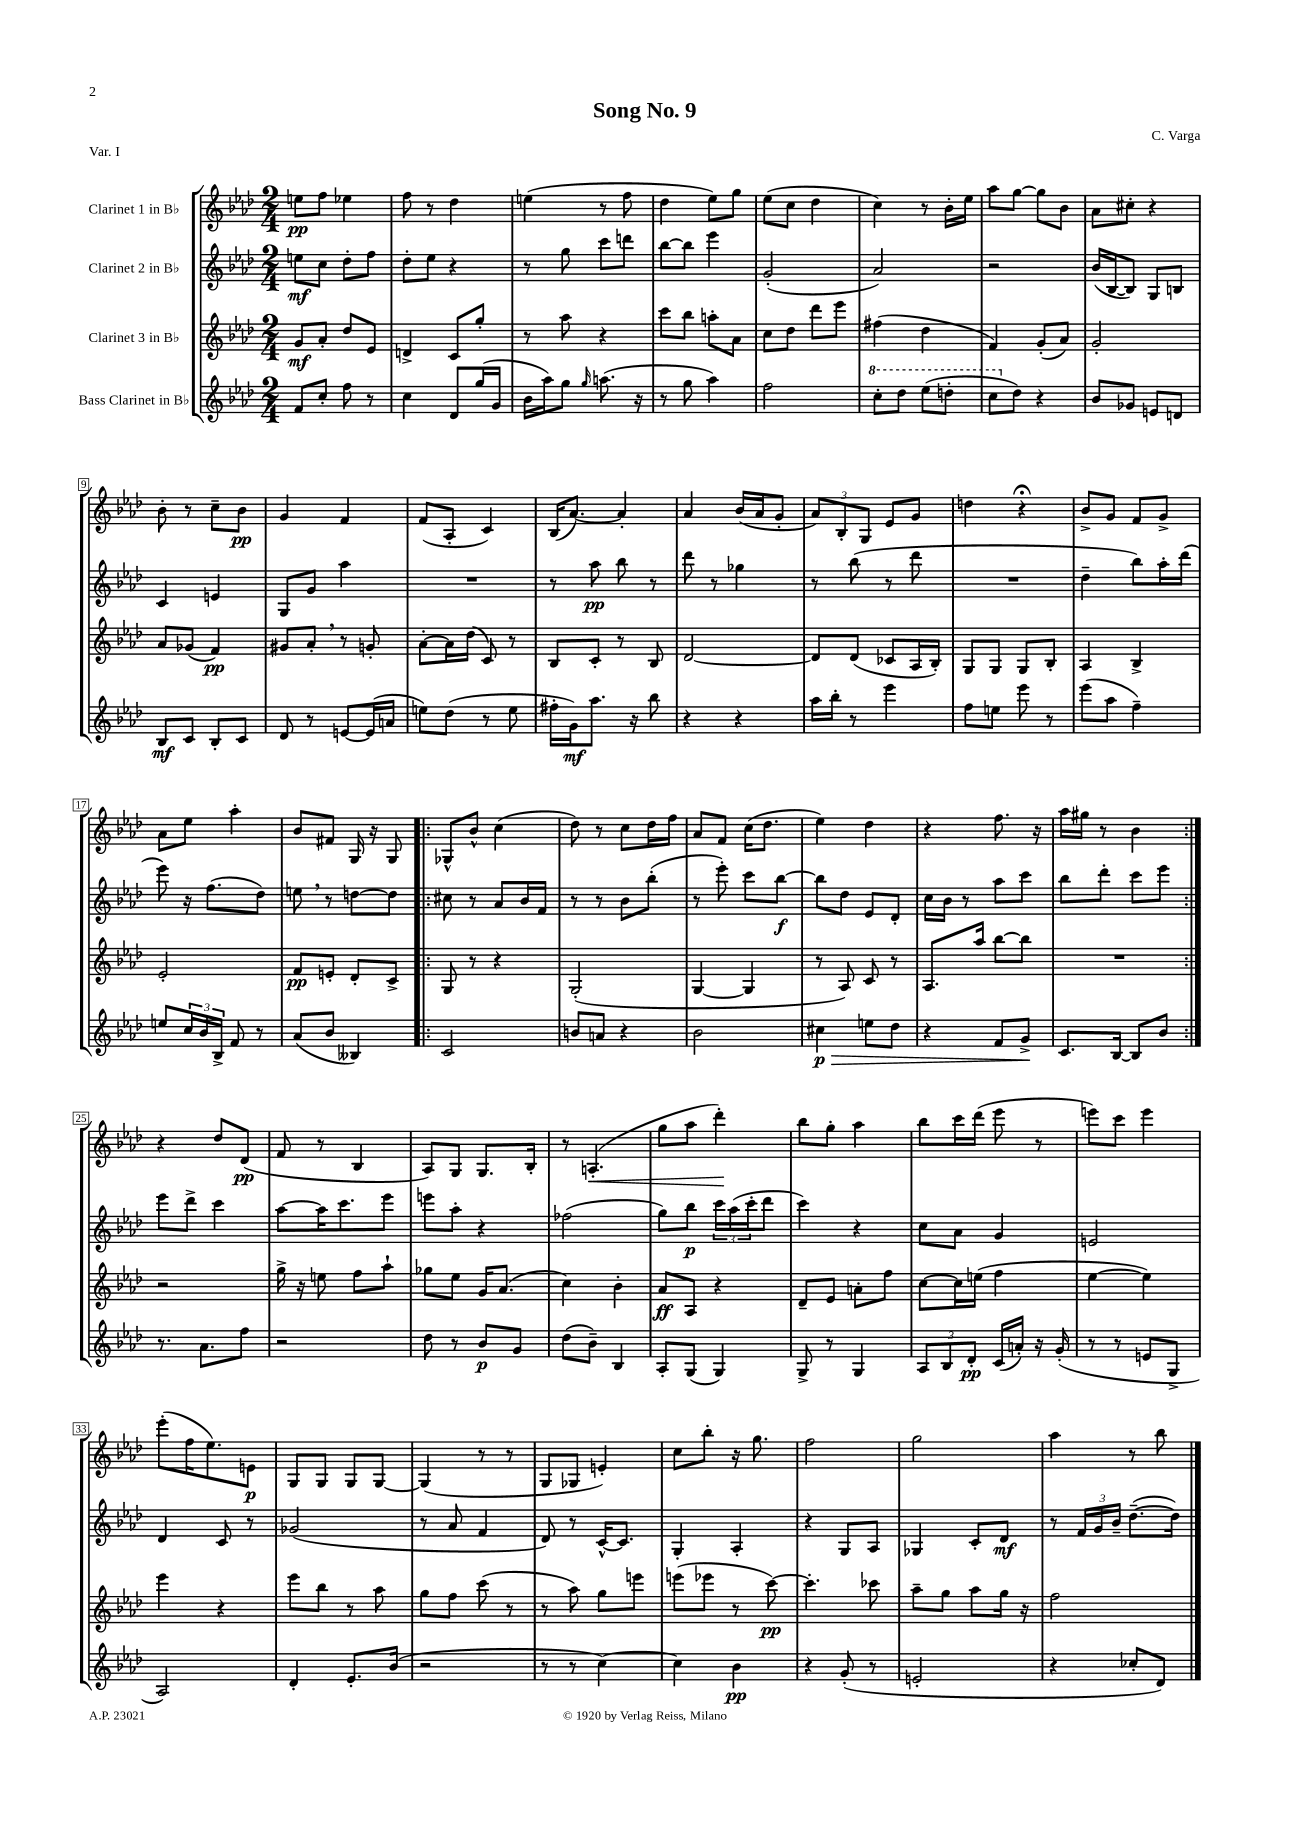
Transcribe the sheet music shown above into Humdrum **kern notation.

**kern	**dynam	**kern	**dynam	**kern	**dynam	**kern	**dynam
*part4	*part4	*part3	*part3	*part2	*part2	*part1	*part1
*staff4	*staff4	*staff3	*staff3	*staff2	*staff2	*staff1	*staff1
*I"Bass Clarinet in B♭	*	*I"Clarinet 3 in B♭	*	*I"Clarinet 2 in B♭	*	*I"Clarinet 1 in B♭	*
*clefG2	*	*clefG2	*	*clefG2	*	*clefG2	*
*k[b-e-a-d-]	*	*k[b-e-a-d-]	*	*k[b-e-a-d-]	*	*k[b-e-a-d-]	*
*M2/4	*	*M2/4	*	*M2/4	*	*M2/4	*
=1	=1	=1	=1	=1	=1	=1	=1
8f/L	.	8g/L	mf	8een\L	mf	8een\L	pp
8cc'/J	.	8a-'/J	.	8cc\J	.	8ff\J	.
8ff\	.	8dd-/L	.	8dd-'\L	.	4ee-X\	.
8r	.	8e-/J	.	8ff\J	.	.	.
=2	=2	=2	=2	=2	=2	=2	=2
4cc\	.	4dn^/	.	8dd-'\L	.	8ff\	.
.	.	.	.	8ee-\J	.	8r	.
8d-/L	.	8c/L	.	4r	.	4dd-\	.
(16gg/L	.	8gg'/J	.	.	.	.	.
16g/JJ	.	.	.	.	.	.	.
=3	=3	=3	=3	=3	=3	=3	=3
16b-\LL	.	8r	.	8r	.	(4een\	.
16aa-\J)	.	.	.	.	.	.	.
8gg\J	.	8aa-\	.	8gg\	.	.	.
16qqgg/	.	.	.	.	.	.	.
(8.aan\	.	4r	.	8ccc\L	.	8r	.
.	.	.	.	8dddn\J	.	8ff\	.
16r	.	.	.	.	.	.	.
=4	=4	=4	=4	=4	=4	=4	=4
8r	.	8ccc\L	.	[8bb-\L	.	4dd-\	.
8gg\	.	8bb-\J	.	8bb-\J]	.	.	.
4aa-\)	.	8aan'\L	.	4eee-\	.	8ee-\L)	.
.	.	8a-\J	.	.	.	8gg\J	.
=5	=5	=5	=5	=5	=5	=5	=5
2ff\	.	8cc\L	.	(2g'/	.	(8ee-\L	.
.	.	8dd-\J	.	.	.	8cc\J	.
.	.	8ddd-\L	.	.	.	4dd-\	.
.	.	8eee-\J	.	.	.	.	.
=6	=6	=6	=6	=6	=6	=6	=6
*8va	*	*	*	*	*	*	*
8ccc'\L	.	(4ff#X\	.	2a-/)	.	4cc\)	.
8ddd-\J	.	.	.	.	.	.	.
(8eee-\L	.	4dd-\	.	.	.	8r	.
8dddn'\J	.	.	.	.	.	16b-'\LL	.
.	.	.	.	.	.	16ee-\JJ	.
=7	=7	=7	=7	=7	=7	=7	=7
8ccc\L	.	4f/)	.	2r	.	8aa-\L	.
*X8va	*	*	*	*	*	*	*
8dd-\J)	.	.	.	.	.	[8gg\J	.
4r	.	(8g'/L	.	.	.	8gg\L]	.
.	.	8a-/J)	.	.	.	8b-\J	.
=8	=8	=8	=8	=8	=8	=8	=8
8b-/L	.	2g'/	.	(16b-/LL	.	8a-\L	.
.	.	.	.	[16B-/J	.	.	.
8g-X/J	.	.	.	8B-/J])	.	8cc#X'\J	.
8en/L	.	.	.	8G/L	.	4r	.
8dn/J	.	.	.	8Bn/J	.	.	.
!!LO:LB:g=z
=9	=9	=9	=9	=9	=9	=9	=9
8B-/L	mf	8a-/L	.	4c/	.	8b-'\	.
8c/J	.	(8g-X/J	.	.	.	8r	.
8B-'/L	.	4f/)	pp	4en/	.	8cc~\L	.
8c/J	.	.	.	.	.	8b-\J	pp
=10	=10	=10	=10	=10	=10	=10	=10
8d-/	.	8g#X/L	.	8G/L	.	4g/	.
8r	.	8a-',/J	.	8g/J	.	.	.
[8en/L	.	8r	.	4aa-\	.	4f/	.
(16e/L]	.	8gn'/	.	.	.	.	.
16an/JJ	.	.	.	.	.	.	.
=11	=11	=11	=11	=11	=11	=11	=11
8een\L)	.	[8a-'\L	.	2r	.	(8f/L	.
(8dd-\J	.	16a-\L]	.	.	.	8A-'/J	.
.	.	(16dd-\JJ	.	.	.	.	.
8r	.	8c/)	.	.	.	4c/)	.
8ee\	.	8r	.	.	.	.	.
=12	=12	=12	=12	=12	=12	=12	=12
16ff#X'\LL	.	8B-/L	.	8r	.	(16B-/KL	.
16g\J)	mf	.	.	.	.	[8.a-/J)	.
8.aa-\J	.	8c'/J	.	8aa-\	pp	.	.
.	.	8r	.	8bb-\	.	4a-'/]	.
16r	.	.	.	.	.	.	.
8bb-\	.	8B-/	.	8r	.	.	.
=13	=13	=13	=13	=13	=13	=13	=13
4r	.	[2d-/	.	8ddd-\	.	4a-/	.
.	.	.	.	8r	.	.	.
4r	.	.	.	4gg-X\	.	(16b-/LL	.
.	.	.	.	.	.	16a-/J	.
.	.	.	.	.	.	8g'/J	.
=14	=14	=14	=14	=14	=14	=14	=14
16aa-\LL	.	8d-/L]	.	8r	.	12a-/L)	.
16bb-'\JJ	.	.	.	.	.	.	.
.	.	.	.	.	.	12B-'/	.
8r	.	(8d-/J	.	(8bb-\	.	.	.
.	.	.	.	.	.	12G/J	.
4eee-\	.	8c-X/L	.	8r	.	8e-/L	.
.	.	16A-/L	.	8ddd-\	.	8g/J	.
.	.	16B-'/JJ)	.	.	.	.	.
=15	=15	=15	=15	=15	=15	=15	=15
8ff\L	.	8G/L	.	2r	.	4ddn\	.
8een\J	.	8G/J	.	.	.	.	.
8eee-\	.	8G/L	.	.	.	4r;<	.
8r	.	8B-'/J	.	.	.	.	.
=16	=16	=16	=16	=16	=16	=16	=16
(8eee-\L	.	4A-/	.	4dd-~\	.	8b-^/L	.
8aa-\J	.	.	.	.	.	8g/J	.
4ff~\)	.	4B-^/	.	8bb-\L)	.	8f/L	.
.	.	.	.	16aa-'\L	.	8g^/J	.
.	.	.	.	(16ddd-\JJ	.	.	.
!!LO:LB:g=z
=17	=17	=17	=17	=17	=17	=17	=17
8een/L	.	2e-'/	.	8eee-\)	.	8a-\L	.
24cc/L	.	.	.	16r	.	8ee-\J	.
24b-/	.	.	.	.	.	.	.
.	.	.	.	(8.ff\L	.	.	.
24B-^/JJ	.	.	.	.	.	.	.
8f/	.	.	.	.	.	4aa-'\	.
8r	.	.	.	8dd-\J)	.	.	.
=18	=18	=18	=18	=18	=18	=18	=18
(8a-/L	.	8f/L	pp	8een,\	.	8b-/L	.
8b-/J	.	8en'/J	.	8r	.	8f#X/J	.
4B--X/)	.	8d-'/L	.	[8ddn\L	.	16G/	.
.	.	.	.	.	.	16r	.
.	.	8c^/J	.	8dd\J]	.	8G/	.
=19!|:	=19!|:	=19!|:	=19!|:	=19!|:	=19!|:	=19!|:	=19!|:
2c/	.	8G/	.	8cc#X\	.	8G-X^^/L	.
.	.	8r	.	8r	.	8b-^^/J	.
.	.	4r	.	8a-/L	.	(4cc\	.
.	.	.	.	16b-/L	.	.	.
.	.	.	.	16f/JJ	.	.	.
=20	=20	=20	=20	=20	=20	=20	=20
8bn/L	.	(2G'/	.	8r	.	8dd-\)	.
8an/J	.	.	.	8r	.	8r	.
4r	.	.	.	8b-\L	.	8cc\L	.
.	.	.	.	(8bb-'\J	.	16dd-\L	.
.	.	.	.	.	.	16ff\JJ	.
=21	=21	=21	=21	=21	=21	=21	=21
2b-\	.	[4G/	.	8r	.	8a-/L	.
.	.	.	.	8eee-'\)	.	8f/J	.
.	.	4G/]	.	8ccc\L	.	(16cc\KL	.
.	.	.	.	.	.	8.dd-\J	.
.	.	.	.	[8bb-\J	f	.	.
=22	=22	=22	=22	=22	=22	=22	=22
!	!LO:HP:b	!	!	!	!	!	!
4cc#X\	> p	8r	.	8bb-\L]	.	4ee-\)	.
.	.	8A-/)	.	8dd-\J	.	.	.
8een\L	.	8c/	.	8e-/L	.	4dd-\	.
8dd-\J	.	8r	.	8d-'/J	.	.	.
=23	=23	=23	=23	=23	=23	=23	=23
4r	.	8.A-/L	.	16cc\LL	.	4r	.
.	.	.	.	16b-\JJ	.	.	.
.	.	.	.	8r	.	.	.
.	.	16aa-/Jk	.	.	.	.	.
8f/L	.	[8bb-\L	.	8aa-\L	.	8.ff\	.
8g^/J	.	8bb-\J]	.	8ccc\J	.	.	.
.	.	.	.	.	.	16r	.
.	]	.	.	.	.	.	.
=24	=24	=24	=24	=24	=24	=24	=24
8.c/L	.	2r	.	8bb-\L	.	16aa-\LL	.
.	.	.	.	.	.	16gg#X\JJ	.
.	.	.	.	8ddd-'\J	.	8r	.
[16B-/Jk	.	.	.	.	.	.	.
8B-/L]	.	.	.	8ccc\L	.	4b-\	.
8b-/J	.	.	.	8eee-\J	.	.	.
!!LO:LB:g=z
=25:|!	=25:|!	=25:|!	=25:|!	=25:|!	=25:|!	=25:|!	=25:|!
8.r	.	2r	.	8eee-\L	.	4r	.
.	.	.	.	8ddd-^\J	.	.	.
8.a-\L	.	.	.	.	.	.	.
.	.	.	.	4ccc\	.	8dd-/L	.
8ff\J	.	.	.	.	.	(8d-/J	pp
=26	=26	=26	=26	=26	=26	=26	=26
2r	.	16gg^\	.	[8aa-\L	.	8f/	.
.	.	16r	.	.	.	.	.
.	.	8een\	.	16aa-\K]	.	8r	.
.	.	.	.	8.ccc\	.	.	.
.	.	8ff\L	.	.	.	4B-/	.
.	.	8aa-`\J	.	8eee-\J	.	.	.
=27	=27	=27	=27	=27	=27	=27	=27
8dd-\	.	8gg-X\L	.	8eeen\L	.	8A-/L)	.
8r	.	8ee-\J	.	8aa-'\J	.	8G/J	.
8b-/L	p	16g/KL	.	4r	.	8.G/L	.
.	.	(8.a-/J	.	.	.	.	.
8g/J	.	.	.	.	.	.	.
.	.	.	.	.	.	16B-'/Jk	.
=28	=28	=28	=28	=28	=28	=28	=28
(8dd-\L	.	4cc\)	.	(2ff-X\	.	8r	.
!	!	!	!	!	!	!	!LO:HP:b
8b-~\J)	.	.	.	.	.	(4.An'/	<
4B-/	.	4b-'\	.	.	.	.	.
=29	=29	=29	=29	=29	=29	=29	=29
8A-'/L	.	8a-/L	ff	8gg\L)	.	8gg\L	.
(8G/J	.	8A-/J	.	8bb-\J	p	8aa-\J	.
4G/)	.	4r	.	24ccc\LL	.	4ddd-'\)	.
.	.	.	.	(24aa-\	.	.	.
.	.	.	.	24ccc'\J	.	.	.
.	.	.	.	8ddd-\J	.	.	.
.	.	.	.	.	.	.	[
=30	=30	=30	=30	=30	=30	=30	=30
8G^/	.	8d-~/L	.	4ccc\)	.	8bb-\L	.
8r	.	8e-/J	.	.	.	8gg'\J	.
4G/	.	8an'\L	.	4r	.	4aa-\	.
.	.	8ff\J	.	.	.	.	.
=31	=31	=31	=31	=31	=31	=31	=31
12A-/L	.	[8cc\L	.	8cc\L	.	8bb-\L	.
12B-/	.	.	.	.	.	.	.
.	.	16cc\L]	.	8a-\J	.	16ccc\L	.
12d-'/J	pp	.	.	.	.	.	.
.	.	(16een\JJ	.	.	.	(16ddd-\JJ	.
(16c/LL	.	4ff\	.	4g/	.	8eee-\	.
16an'/JJ)	.	.	.	.	.	.	.
16r	.	.	.	.	.	8r	.
(16g'/	.	.	.	.	.	.	.
=32	=32	=32	=32	=32	=32	=32	=32
8r	.	[4ee-\	.	2en/	.	8eeen\L)	.
8r	.	.	.	.	.	8ccc\J	.
8en/L	.	4ee-\])	.	.	.	4eee\	.
8G^/J	.	.	.	.	.	.	.
!!LO:LB:g=z
=33	=33	=33	=33	=33	=33	=33	=33
2A-/)	.	4eee-\	.	4d-/	.	(8eee-'\L	.
.	.	.	.	.	.	16ff\K	.
.	.	.	.	.	.	8.ee-\)	.
.	.	4r	.	8c/	.	.	.
.	.	.	.	8r	.	8en\J	p
=34	=34	=34	=34	=34	=34	=34	=34
4d-'/	.	8eee-\L	.	(2g-X/	.	8G/L	.
.	.	8bb-\J	.	.	.	8G/J	.
8.e-'/L	.	8r	.	.	.	8G/L	.
.	.	8aa-\	.	.	.	[8G/J	.
(16b-/Jk	.	.	.	.	.	.	.
=35	=35	=35	=35	=35	=35	=35	=35
2r	.	8gg\L	.	8r	.	(4G/]	.
.	.	8ff\J	.	8a-/	.	.	.
.	.	(8ccc\	.	4f/	.	8r	.
.	.	8r	.	.	.	8r	.
=36	=36	=36	=36	=36	=36	=36	=36
8r	.	8r	.	8d-/)	.	8G/L	.
8r	.	8aa-\)	.	8r	.	8G-X/J	.
[4cc\)	.	8gg\L	.	[16c^^/KL	.	4en'/)	.
.	.	.	.	8.c/J]	.	.	.
.	.	8eeen\J	.	.	.	.	.
=37	=37	=37	=37	=37	=37	=37	=37
4cc\]	.	(8eeen\L	.	4G'/	.	8cc\L	.
.	.	8eee-X\J	.	.	.	8bb-'\J	.
4b-\	pp	8r	.	4A-'/	.	16r	.
.	.	.	.	.	.	8.gg\	.
.	.	[8ccc\)	pp	.	.	.	.
=38	=38	=38	=38	=38	=38	=38	=38
4r	.	4.ccc'\]	.	4r	.	2ff\	.
(8g'/	.	.	.	8G/L	.	.	.
8r	.	8ccc-X\	.	8A-/J	.	.	.
=39	=39	=39	=39	=39	=39	=39	=39
2en'/	.	8aa-~\L	.	4G-X/	.	2gg\	.
.	.	8gg\J	.	.	.	.	.
.	.	8aa-\L	.	8c'/L	.	.	.
.	.	16gg\Jk	.	8d-/J	mf	.	.
.	.	16r	.	.	.	.	.
=40	=40	=40	=40	=40	=40	=40	=40
4r	.	2ff\	.	8r	.	4aa-\	.
.	.	.	.	24f/LL	.	.	.
.	.	.	.	24g/	.	.	.
.	.	.	.	24b-~/JJ	.	.	.
8cc-X'/L	.	.	.	([8.dd-~\L	.	8r	.
8d-/J)	.	.	.	.	.	8bb-\	.
.	.	.	.	16dd-\Jk])	.	.	.
==	==	==	==	==	==	==	==
*-	*-	*-	*-	*-	*-	*-	*-
